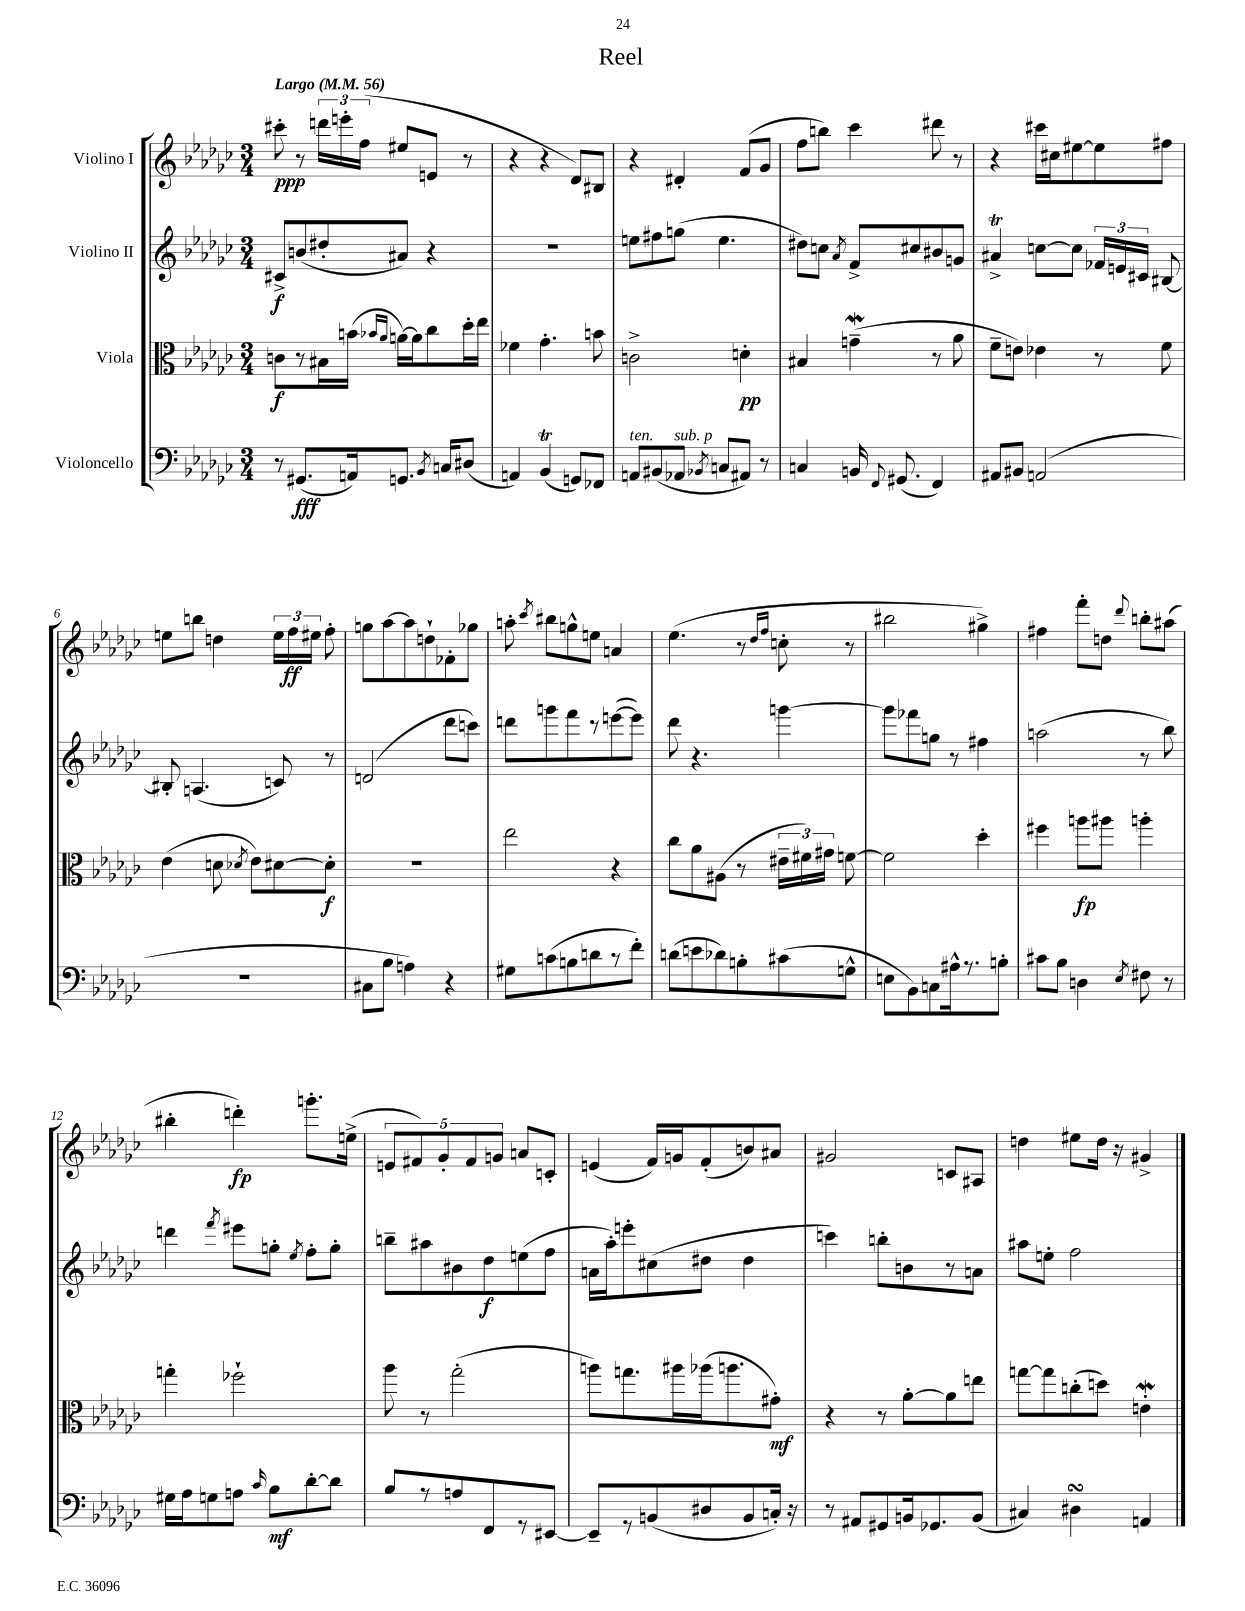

**kern	**dynam	**kern	**dynam	**kern	**dynam	**kern	**dynam
*part4	*part4	*part3	*part3	*part2	*part2	*part1	*part1
*staff4	*staff4	*staff3	*staff3	*staff2	*staff2	*staff1	*staff1
*I"Violoncello	*	*I"Viola	*	*I"Violino II	*	*I"Violino I	*
*clefF4	*	*clefC3	*	*clefG2	*	*clefG2	*
*k[b-e-a-d-g-c-]	*	*k[b-e-a-d-g-c-]	*	*k[b-e-a-d-g-c-]	*	*k[b-e-a-d-g-c-]	*
*M3/4	*	*M3/4	*	*M3/4	*	*M3/4	*
*MM56	*	*MM56	*	*MM56	*	*MM56	*
=1	=1	=1	=1	=1	=1	=1	=1
!	!	!	!	!	!	!LO:TX:a:B:t=Largo	!
8r	.	8cn\L	f	8c#X^/L	f	8ccc#X'\	ppp
(8.GG#X/L	fff	8r	.	(8bn/	.	8r	.
.	.	16B#X\L	.	8dd#X'/	.	24dddn\LL	.
.	.	.	.	.	.	24eeen'\	.
16AAn/k)	.	(16bn\JJ	.	.	.	.	.
.	.	.	.	.	.	(24ff\JJ	.
.	.	16qqb-X/LL	.	.	.	.	.
.	.	16qqa-/JJ	.	.	.	.	.
8.GGn/J	.	[16an\LL)	.	8a#X/J)	.	8ee#X/L	.
.	.	16a\J]	.	.	.	.	.
.	.	8cc-\	.	4r	.	8en/J	.
8qBB-/	.	.	.	.	.	.	.
16Cn/KL	.	.	.	.	.	.	.
(8D#X/J	.	16dd-'\L	.	.	.	8r	.
.	.	16ee-\JJ	.	.	.	.	.
=2	=2	=2	=2	=2	=2	=2	=2
4AAn/)	.	4f-X\	.	2.r	.	4r	.
(4BB-t/	.	4.g-'\	.	.	.	4r	.
8GGn/L)	.	.	.	.	.	8d-/L)	.
8FF-X/J	.	8bn\	.	.	.	8B#X/J	.
=3	=3	=3	=3	=3	=3	=3	=3
!LO:TX:a:i:t=ten.	!	!	!	!	!	!	!
8AAn/L	.	2cn^\	.	8een\L	.	4r	.
(8BB#X/	.	.	.	8ff#X\	.	.	.
!LO:TX:a:i:t=sub. p	!	!	!	!	!	!	!
8AA-X/J	.	.	.	(8ggn\J	.	4d#X'/	.
8qBB-X/	.	.	.	.	.	.	.
8Cn/L	.	.	.	4.ee\	.	.	.
8AA#X/J)	.	4dn'\	pp	.	.	(8f/L	.
8r	.	.	.	.	.	8g-/J	.
=4	=4	=4	=4	=4	=4	=4	=4
4Cn/	.	4B#X/	.	8dd#X\L)	.	8ff\L	.
.	.	.	.	8ccn\J	.	8bbn\J)	.
.	.	.	.	8qa-/	.	.	.
16BBn/	.	(4gnW~\	.	8f^/L	.	4ccc-\	.
8qqFF/	.	.	.	.	.	.	.
(8.GG#X/	.	.	.	.	.	.	.
.	.	.	.	8cc#X/	.	.	.
4FF/)	.	8r	.	8b#X/	.	8ddd#X\	.
.	.	8a-\	.	8gn/J	.	8r	.
=5	=5	=5	=5	=5	=5	=5	=5
8AA#X/L	.	8f~\L	.	4a#Xt^/	.	4r	.
8BB#X/J	.	8en\J)	.	.	.	.	.
(2AAn/	.	4e-X\	.	[8ccn\L	.	16ccc#X\LL	.
.	.	.	.	.	.	16cc#X\J	.
.	.	.	.	8cc\J]	.	[8ee#X\	.
.	.	8r	.	24f-X/LL	.	8ee#\]	.
.	.	.	.	24en/	.	.	.
.	.	.	.	24c#X/JJ	.	.	.
.	.	8f\	.	[8B#X/	.	8ff#X\J	.
!!LO:LB:g=z
=6	=6	=6	=6	=6	=6	=6	=6
2.r	.	(4e-\	.	8B#X'/]	.	8een\L	.
.	.	.	.	(4.An/	.	8bbn\J	.
.	.	8dn\	.	.	.	4ddn\	.
.	.	8qd-X/	.	.	.	.	.
.	.	8e-\L)	.	.	.	.	.
.	.	[8d#X\	.	8cn/)	.	24ee\LL	.
.	.	.	.	.	.	24ff\	ff
.	.	.	.	.	.	24ee#X\JJ	.
.	.	8d#'\J]	f	8r	.	8ff'\	.
=7	=7	=7	=7	=7	=7	=7	=7
8C#X\L	.	2.r	.	(2dn/	.	8ggn\L	.
8B-\J	.	.	.	.	.	[8aa-\	.
4An\)	.	.	.	.	.	8aa-\]	.
.	.	.	.	.	.	8ddn`\	.
4r	.	.	.	8ddd-\L	.	8f-X'\	.
.	.	.	.	8cccn\J)	.	8gg-X\J	.
=8	=8	=8	=8	=8	=8	=8	=8
8G#X\L	.	2ee-\	.	8dddn\L	.	8aan'\	.
.	.	.	.	.	.	8qccc-/	.
(8cn\	.	.	.	8gggn\	.	8bb#X\L	.
8Bn\	.	.	.	8fff\	.	8ggn^^\	.
8dn\	.	.	.	8r	.	8een\J	.
8r	.	4r	.	([8eeen\	.	4an/	.
8f'\J)	.	.	.	8eee\J])	.	.	.
=9	=9	=9	=9	=9	=9	=9	=9
(8dn\L	.	8cc-\L	.	8ddd-\	.	(4.ee-\	.
8en\	.	8a-\	.	4.r	.	.	.
8d-X\)	.	(8A#X\J	.	.	.	.	.
8Bn'\	.	8r	.	.	.	8r	.
.	.	.	.	.	.	16qqdd-/LL	.
.	.	.	.	.	.	16qqff/JJ	.
(8c#X\	.	24e#X~\LL	.	[4gggn\	.	8ccn'\	.
.	.	24f#X\)	.	.	.	.	.
.	.	24g#X\JJ	.	.	.	.	.
8Gn^^\J	.	[8fn\	.	.	.	8r	.
=10	=10	=10	=10	=10	=10	=10	=10
8En\L	.	2f\]	.	8ggg\L]	.	2bb#X\	.
8BB-\)	.	.	.	8fff-X\	.	.	.
8Cn\	.	.	.	8ggn\J	.	.	.
16A#X^^\k	.	.	.	8r	.	.	.
8.r	.	.	.	.	.	.	.
.	.	4dd-'\	.	4ff#X\	.	4gg#X^\)	.
8Bn'\J	.	.	.	.	.	.	.
=11	=11	=11	=11	=11	=11	=11	=11
8c#X\L	.	4ff#X\	.	(2aan\	.	4ff#X\	.
8B-\J	.	.	.	.	.	.	.
4Dn\	.	8aan\L	fp	.	.	8fff'\L	.
.	.	8aa#X\J	.	.	.	8ddn\J	.
8qE-/	.	.	.	.	.	8qqddd-/	.
8F#X\	.	4aan'\	.	8r	.	8bbn'\L	.
8r	.	.	.	8bb-\)	.	(8aa#X\J	.
!!LO:LB:g=z
=12	=12	=12	=12	=12	=12	=12	=12
16G#X\LL	.	4ggn'\	.	4dddn\	.	4bb#X'\	.
16A-\J	.	.	.	.	.	.	.
8Gn\	.	.	.	.	.	.	.
.	.	.	.	8qfff/	.	.	.
8An\J	.	2ff-X`\	.	8eee#X\L	.	4dddn'\)	fp
16qqc-/	.	.	.	.	.	.	.
8B-\L	mf	.	.	8ggn'\J	.	.	.
.	.	.	.	8qee-/	.	.	.
[8d-'\	.	.	.	8ff'\L	.	8.gggn'\L	.
8d-\J]	.	.	.	8gg'\J	.	.	.
.	.	.	.	.	.	(16een^\Jk	.
=13	=13	=13	=13	=13	=13	=13	=13
8B-/L	.	8aa-\	.	8bbn~\L	.	10en/L	.
.	.	.	.	.	.	10f#X/)	.
8r	.	8r	.	8aa#X\	.	.	.
.	.	.	.	.	.	10g-'/	.
8An/	.	(2gg-'\	.	8b#X\	.	.	.
.	.	.	.	.	.	10f#/	.
8FF/	.	.	.	8dd-\	f	.	.
.	.	.	.	.	.	10gn/J	.
8r	.	.	.	(8een\	.	8an/L	.
[8EE#X/J	.	.	.	8ff\J	.	8cn'/J	.
=14	=14	=14	=14	=14	=14	=14	=14
8EE#~/L]	.	8aan\L)	.	16an\LL	.	(4en/	.
.	.	.	.	16aa-'\J)	.	.	.
8r	.	8.ggn\	.	8eeen'\	.	.	.
(8BBn/	.	.	.	(8cc#X\	.	16f/LL)	.
.	.	16aa#X\L	.	.	.	16gn/J	.
8D#X/	.	(16aa-X\J	.	8dd#X\J	.	(8f'/	.
.	.	8.aan\	.	.	.	.	.
8BB/	.	.	.	4dd#\	.	8bn/)	.
16Cn'/Jk)	.	8g#X'\J)	mf	.	.	8a#X/J	.
16r	.	.	.	.	.	.	.
=15	=15	=15	=15	=15	=15	=15	=15
8r	.	4r	.	4cccn\)	.	2g#X/	.
8AA#X/L	.	.	.	.	.	.	.
8GG#X/	.	8r	.	8bbn'\L	.	.	.
16BBn/k	.	[8a-'\L	.	8bn\	.	.	.
8.GG-X/	.	.	.	.	.	.	.
.	.	8a-\]	.	8r	.	8cn/L	.
(8BB/J	.	8een\J	.	8an\J	.	8A#X/J	.
=16	=16	=16	=16	=16	=16	=16	=16
4C#X/)	.	[8ggn\L	.	8aa#X\L	.	4ddn\	.
.	.	8gg\]	.	8een'\J	.	.	.
4D#XsSsS\	.	(8ccn'\	.	2ff\	.	8ee#X\L	.
.	.	8ddn\J)	.	.	.	16dd\Jk	.
.	.	.	.	.	.	16r	.
4AAn/	.	4enW'\	.	.	.	4g#X^/	.
==	==	==	==	==	==	==	==
*-	*-	*-	*-	*-	*-	*-	*-
